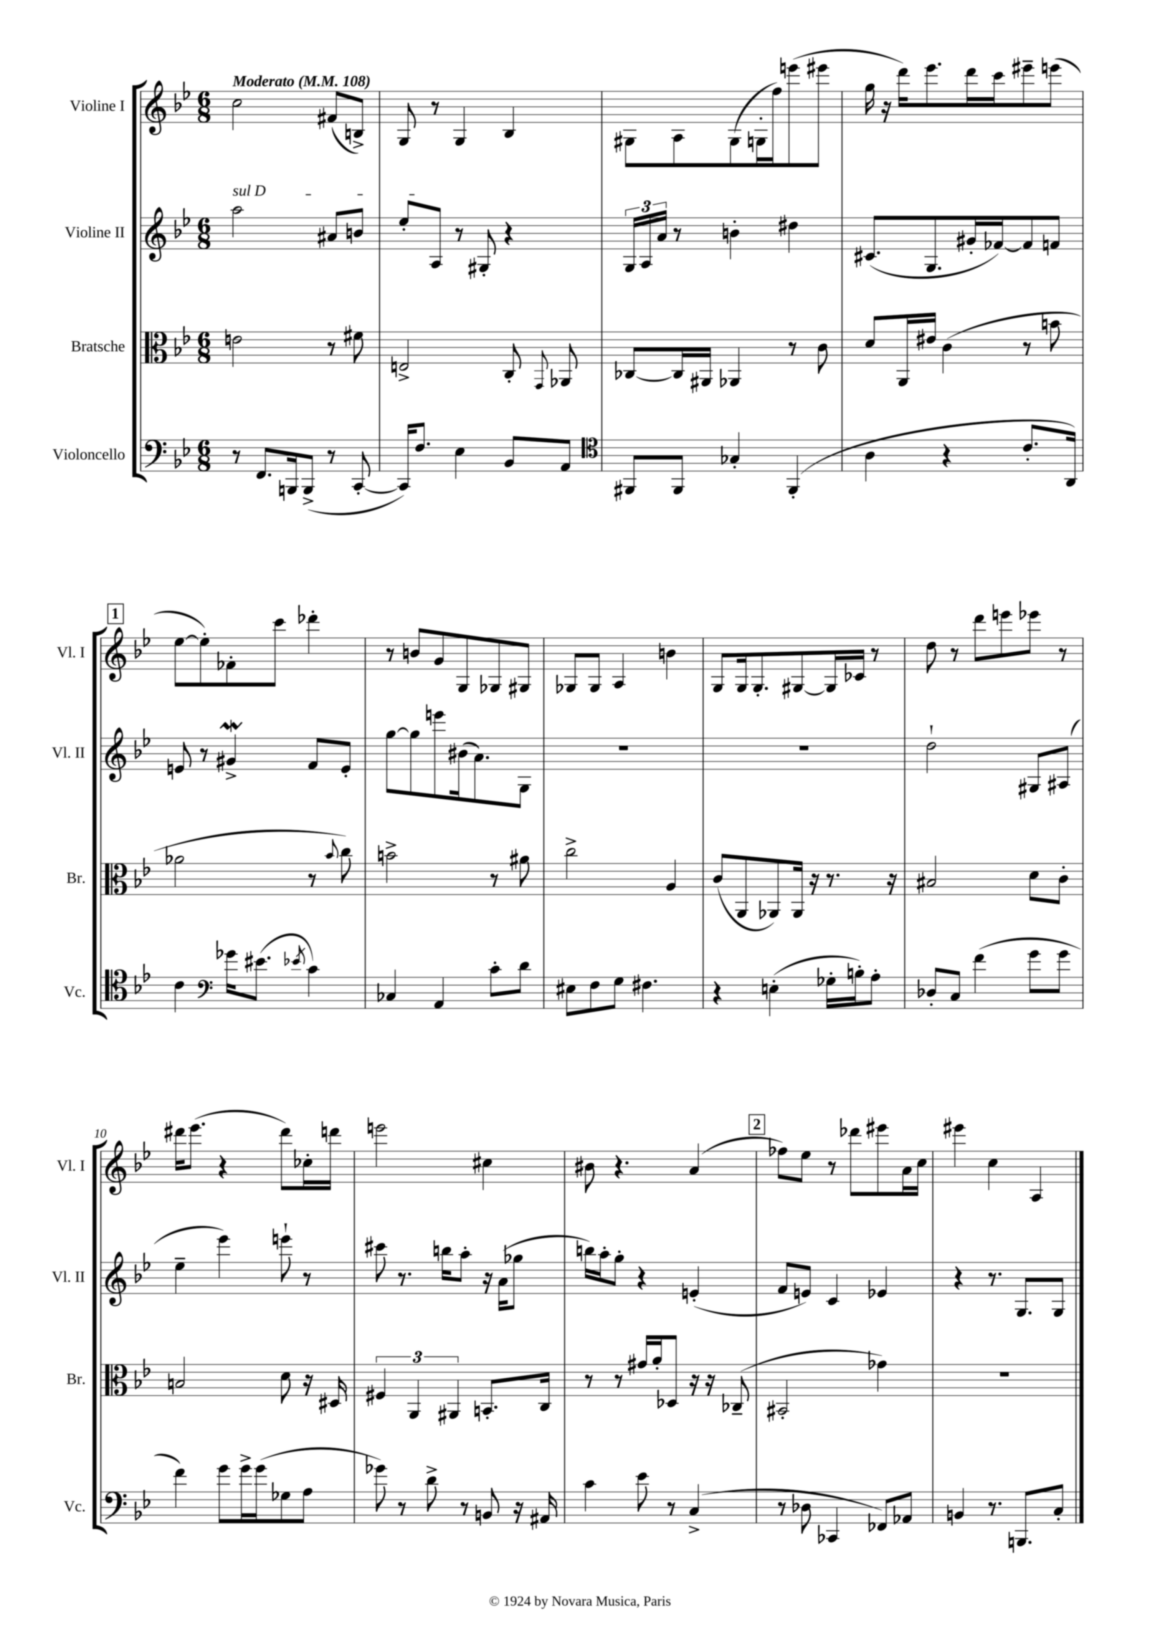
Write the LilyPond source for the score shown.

<<
\new StaffGroup <<
\new Staff = "s0" \with { instrumentName = "Violine I" shortInstrumentName = "Vl. I" } {
    \clef treble \key bes \major \numericTimeSignature \time 6/8 \tempo "Moderato" 4 = 108
    \autoBeamOff c''2 fis'8[( b8]->) |
    g8 r8 g4 bes4 |
    gis8[ a8 gis8( g16-. f''16) e'''8( eis'''8] |
    g''16 r16 d'''16[) ees'''8. d'''16 c'''16 eis'''8-- e'''8]( |
    \mark \markup { \box "1" } ees''8[~ ees''8-.) fes'8-. c'''8] des'''4-. |
    r8 b'8[ g'8 g8 ges8 gis8] |
    ges8[ ges8] a4 b'4 |
    g8[ g16 g8.-. gis8~ gis16 ces'16] r8 |
    d''8 r8 d'''8[ e'''8 ees'''8] r8 |
    dis'''16[ ees'''8.]( r4 dis'''8[) ces''16-. d'''16] |
    e'''2 cis''4 |
    bis'8 r4. a'4( |
    \mark \markup { \box "2" } fes''8[) ees''8] r8 des'''8[ eis'''8 a'16 c''16] |
    eis'''4 c''4 a4 \bar "|." |
}
\new Staff = "s1" \with { instrumentName = "Violine II" shortInstrumentName = "Vl. II" } {
    \clef treble \key bes \major \numericTimeSignature \time 6/8
    \autoBeamOff \once \override TextSpanner.bound-details.left.text = \markup { \italic "sul D" } a''2\startTextSpan ais'8[ b'8] |
    ees''8[-. a8]\stopTextSpan r8 gis8-. r4 |
    \tuplet 3/2 { g16[ a16 a'16] } r8 b'4-. dis''4 |
    cis'8.[( g8. gis'16-. fes'16~) fes'8 f'8] |
    \mark \markup { \box "1" } e'8 r8 gis'4->\mordent f'8[ e'8]-. |
    g''8[~ g''8 e'''8 bis'16( a'8.) g8] |
    R2. |
    R2. |
    d''2-! gis8[ ais8]( |
    ees''4-- ees'''4) e'''8-! r8 |
    cis'''8 r8. b''16[ a''8]-. r16 a'16[( ges''8] |
    b''16[) a''16-. g''8]-. r4 e'4-.( |
    \mark \markup { \box "2" } f'8[ e'8]) c'4 ees'4 |
    r4 r8. g8.[ g8] \bar "|." |
}
\new Staff = "s2" \with { instrumentName = "Bratsche" shortInstrumentName = "Br." } {
    \clef alto \key bes \major \numericTimeSignature \time 6/8
    \autoBeamOff e'2 r8 fis'8 |
    e2-> c8-. \appoggiatura { g,8 } aes,8 |
    ces8[~ ces16 ais,16] aes,4 r8 c'8 |
    d'8[ a,16 eis'16] c'4( r8 b'8 |
    \mark \markup { \box "1" } aes'2 r8 \appoggiatura { bes'8 } c''8) |
    b'2-> r8 ais'8 |
    c''2-> a4 |
    c'8[( a,8 aes,8) aes,16] r16 r8. r16 |
    bis2 d'8[ c'8]-. |
    b2 d'8 r16 dis16 |
    \tuplet 3/2 { fis4 a,4 ais,4 } b,8.[-. c16] |
    r8 r8 gis'16[ a'16-. des8] r16 r16 ces8--( |
    \mark \markup { \box "2" } bis,2-. ges'4) |
    R2. \bar "|." |
}
\new Staff = "s3" \with { instrumentName = "Violoncello" shortInstrumentName = "Vc." } {
    \clef bass \key bes \major \numericTimeSignature \time 6/8
    \autoBeamOff r8 f,8.[ b,,16 b,,8]->( r8 c,8~-. |
    c,16[) f8.] ees4 bes,8[ a,8] |
    \clef tenor fis,8[ fis,8] ges4-. fis,4-.( |
    a4 r4 c'8.[-. a,16]) |
    \mark \markup { \box "1" } c'4 \clef bass ges'16[ eis'8.]( \acciaccatura { ees'8 } c'4) |
    ces4 a,4 c'8[-. d'8] |
    eis8[ f8 g8] fis4. |
    r4 e4-.( ges16[-. b16-.) a8]-. |
    des8[-. c8] f'4( g'8[ g'8] |
    f'4) g'8[ g'16-> g'16( ges8 a8] |
    ges'8) r8 d'8-> r8 b,8 r16 ais,16 |
    c'4 ees'8 r8 c4->( |
    \mark \markup { \box "2" } r8 des8 ces,4 fes,8[) aes,8] |
    b,4 r8. b,,8.[ c8]-. \bar "|." |
}
>>
>>
